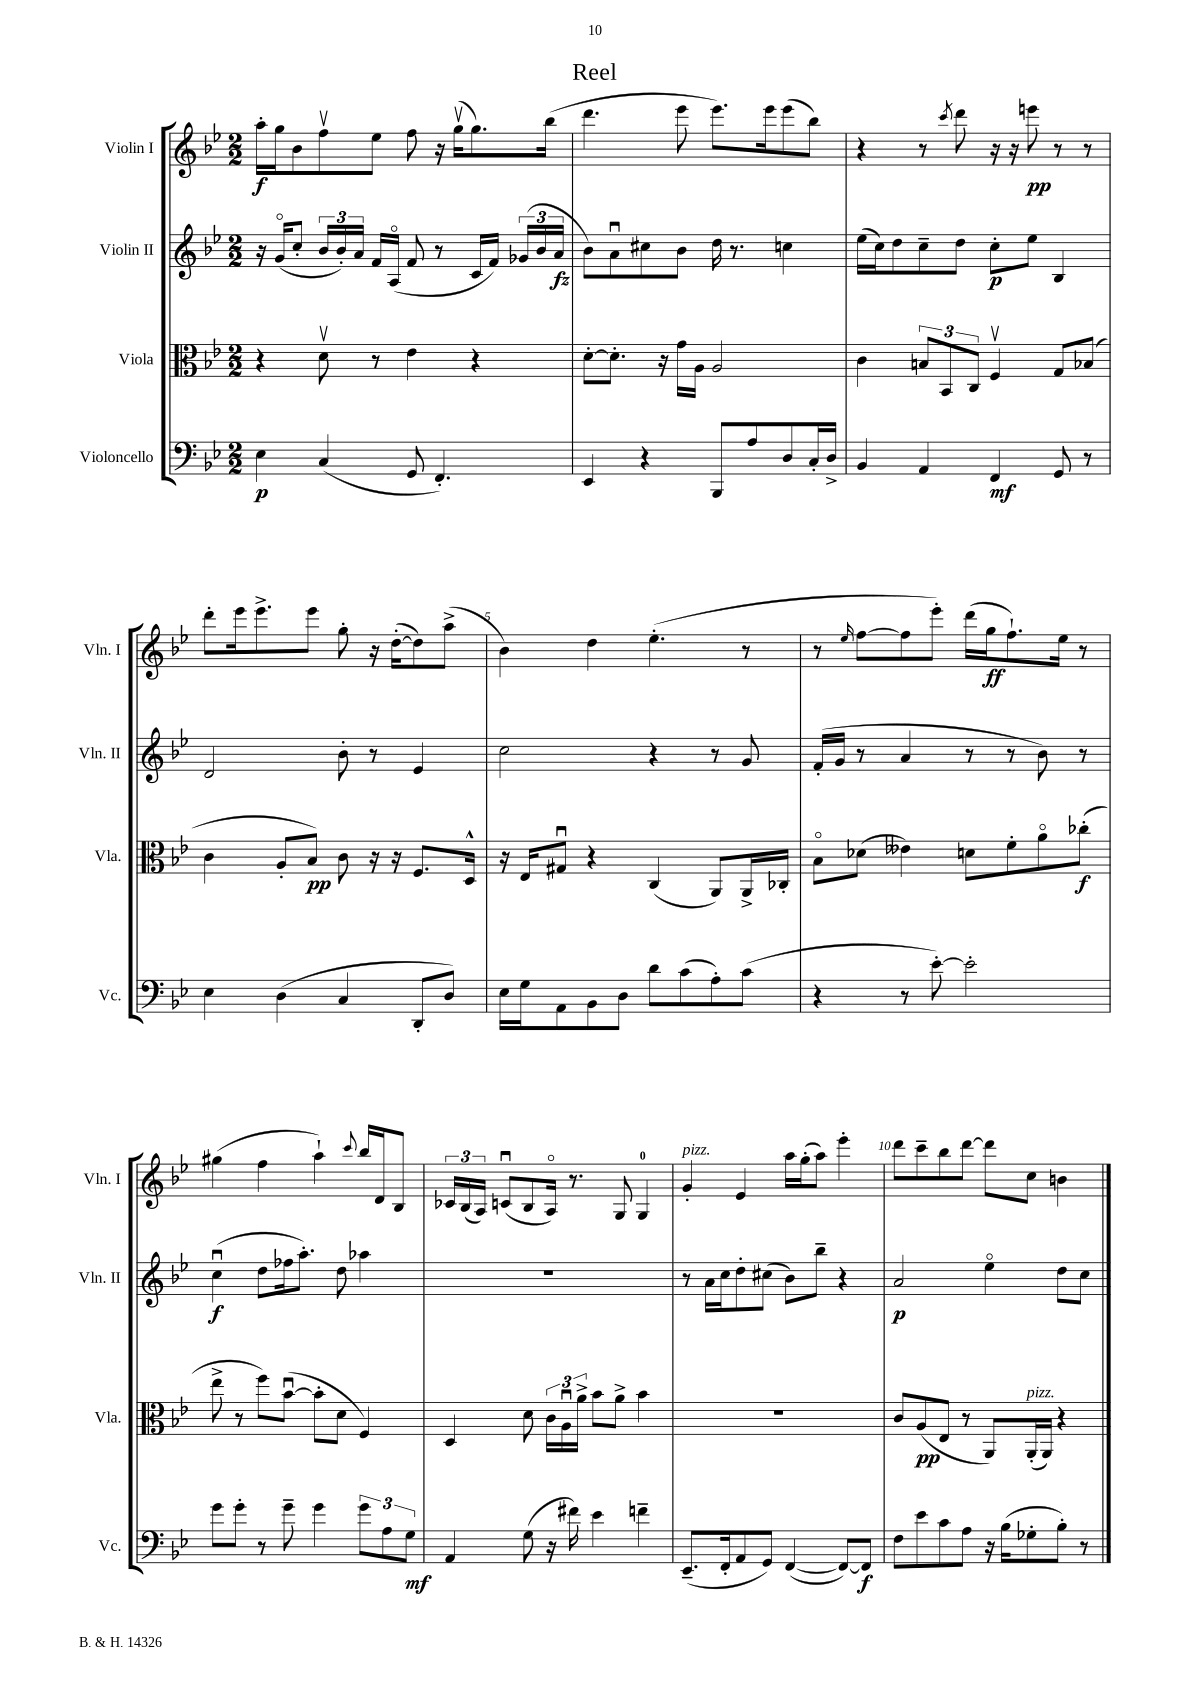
\header { title = "Reel" }
<<
\new StaffGroup <<
\new Staff = "s0" \with { instrumentName = "Violin I" shortInstrumentName = "Vln. I" } {
    \clef treble \key bes \major \numericTimeSignature \time 2/2
    \autoBeamOff a''16[-.\f g''16 bes'8 f''8\upbow ees''8] f''8 r16 g''16[\upbow( g''8.) bes''16]( |
    d'''4. ees'''8 ees'''8.[) ees'''16 ees'''8( bes''8]) |
    r4 r8 \acciaccatura { c'''8 } d'''8 r16 r16 e'''8\pp r8 r8 |
    d'''8[-. ees'''16 ees'''8.-> ees'''8] g''8-. r16 d''16[~-.( d''8) a''8]->( |
    bes'4) d''4 ees''4.-.( r8 |
    r8 \grace { ees''16 } f''8[~ f''8 ees'''8]-.) d'''16[( g''16\ff f''8.-!) ees''16] r8 |
    gis''4( f''4 a''4-!) \appoggiatura { c'''8 } bes''16[ d'16 bes8] |
    \tuplet 3/2 { ces'16[ bes16( a16]) } c'8[\downbow( bes8 a16]\flageolet) r8. g8 g4-0 |
    g'4-.^\markup { \italic "pizz." } ees'4 a''16[ g''16-.( a''8]) ees'''4-. |
    d'''8[ c'''8-- bes''8 d'''8]~ d'''8[ c''8] b'4 \bar "|." |
}
\new Staff = "s1" \with { instrumentName = "Violin II" shortInstrumentName = "Vln. II" } {
    \clef treble \key bes \major \numericTimeSignature \time 2/2
    \autoBeamOff r16 g'16[\flageolet( c''8]-. \tuplet 3/2 { bes'16[ bes'16-.) a'16] } f'16[ a16]\flageolet( f'8 r8 c'16[ f'16]) \tuplet 3/2 { ges'16[( bes'16 a'16]\fz } |
    bes'8[) a'8\downbow cis''8 bes'8] d''16 r8. c''4 |
    ees''16[( c''16) d''8 c''8-- d''8] c''8[-.\p ees''8] bes4 |
    d'2 bes'8-. r8 ees'4 |
    c''2 r4 r8 g'8 |
    f'16[-.( g'16] r8 a'4 r8 r8 bes'8) r8 |
    c''4\downbow\f( d''8[ fes''16 a''8.]-.) d''8 aes''4 |
    R1 |
    r8 a'16[ c''16 d''8-. cis''8]( bes'8[) bes''8]-- r4 |
    a'2\p ees''4\flageolet d''8[ c''8] \bar "|." |
}
\new Staff = "s2" \with { instrumentName = "Viola" shortInstrumentName = "Vla." } {
    \clef alto \key bes \major \numericTimeSignature \time 2/2
    \autoBeamOff r4 d'8\upbow r8 ees'4 r4 |
    d'8[~-. d'8.]-. r16 g'16[ a16] a2 |
    c'4 \tuplet 3/2 { b8[ bes,8 c8] } f4\upbow g8[ bes8]( |
    c'4 a8[-. bes8]\pp) c'8 r16 r16 f8.[ d16]-^ |
    r16 ees16[ gis8]\downbow r4 c4( a,8[) a,16-> ces16]-. |
    bes8[\flageolet des'8]( eeses'4) d'8[ f'8-. a'8\flageolet ces''8]-.\f( |
    ees''8-> r8 f''8[) bes'8]~\downbow( bes'8[-. d'8] f4) |
    d4 d'8 \tuplet 3/2 { c'16[ a16\downbow a'16]-> } bes'8[ a'8]-> bes'4 |
    R1 |
    c'8[ a8\pp( ees8] r8 a,8[) a,16-.^\markup { \italic "pizz." }( a,16]) r4 \bar "|." |
}
\new Staff = "s3" \with { instrumentName = "Violoncello" shortInstrumentName = "Vc." } {
    \clef bass \key bes \major \numericTimeSignature \time 2/2
    \autoBeamOff ees4\p c4( g,8 f,4.-.) |
    ees,4 r4 bes,,8[ a8 d8 c16-. d16]-> |
    bes,4 a,4 f,4\mf g,8 r8 |
    ees4 d4( c4 d,8[-. d8]) |
    ees16[ g16 a,8 bes,8 d8] d'8[ c'8( a8-.) c'8]( |
    r4 r8 ees'8~-.) ees'2-. |
    g'8[ g'8]-. r8 g'8-- g'4 \tuplet 3/2 { g'8[ a8 g8]\mf } |
    a,4 g8( r16 fis'16) ees'4 f'4-- |
    ees,8.[--( f,16-. a,8 g,8]) f,4~( f,8[~) f,8]\f |
    f8[ ees'8 c'8 a8] r16 bes16[( ges8-. bes8]-.) r8 \bar "|." |
}
>>
>>
\layout { \context { \Score \override BarNumber.break-visibility = ##(#f #t #t) barNumberVisibility = #(every-nth-bar-number-visible 5) } }
